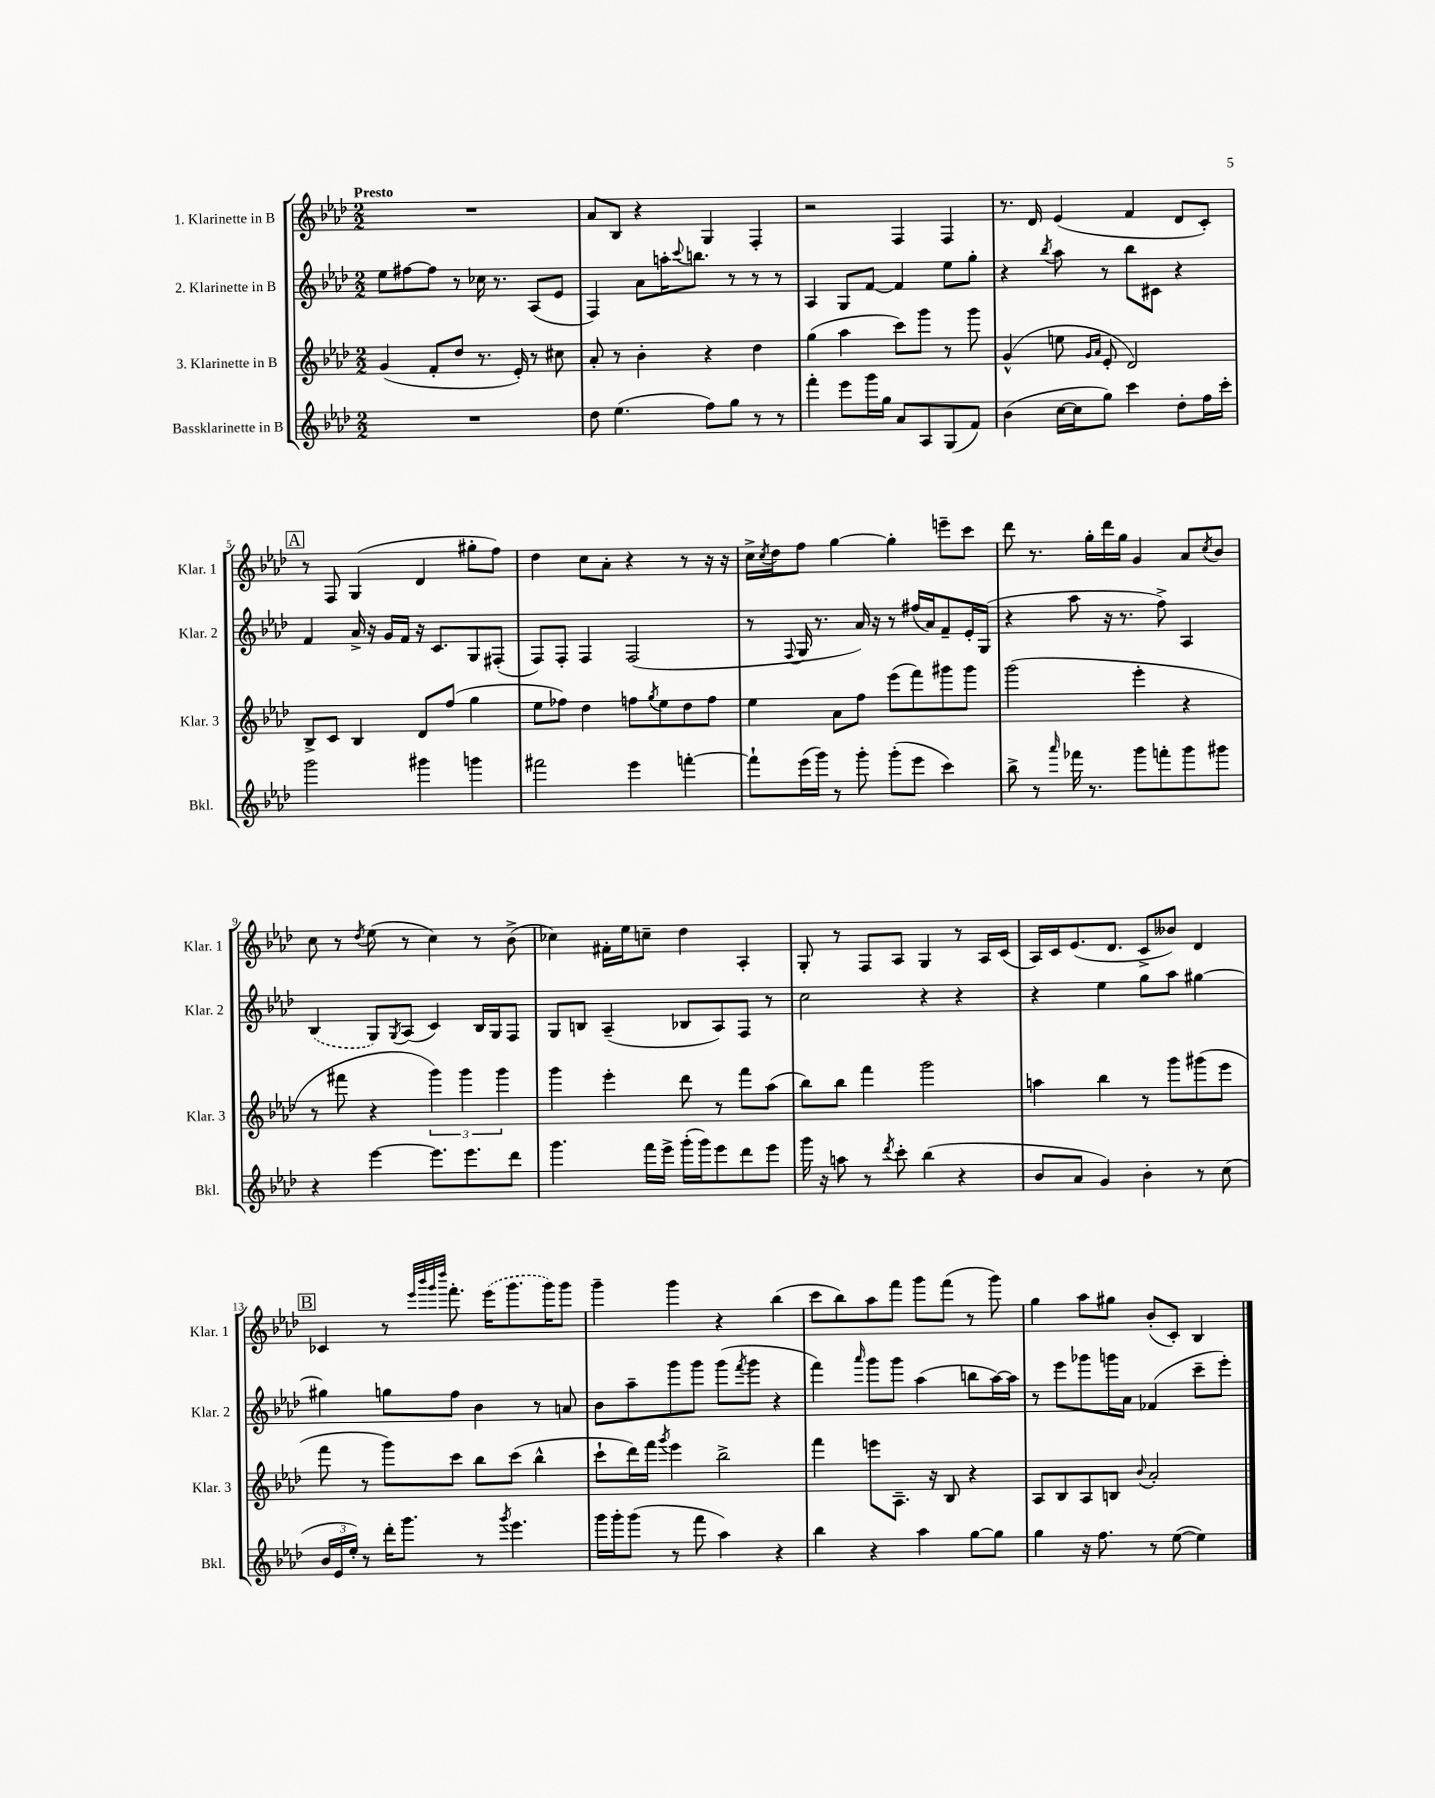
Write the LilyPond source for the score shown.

<<
\new StaffGroup <<
\new Staff = "s0" \with { instrumentName = "1. Klarinette in B" shortInstrumentName = "Klar. 1" } {
    \clef treble \key aes \major \numericTimeSignature \time 2/2 \tempo "Presto"
    R1 |
    aes'8 bes8 r4 g4 f4-. |
    r2 f4 f4 |
    r8. des'16 ees'4( f'4 des'8 c'8-.) |
    \mark \markup { \box "A" } r8 f8 g4( des'4 gis''8-. f''8) |
    des''4 c''8 aes'8-. r4 r8 r16 r16 |
    c''16-> \acciaccatura { c''8 } des''16 f''8 g''4~ g''4-. e'''8-- c'''8 |
    des'''8 r8. g''16-. des'''16 g''16 g'4 aes'8 \acciaccatura { c''8 } bes'8 |
    c''8 r8 \acciaccatura { des''8 } ees''8( r8 c''4) r8 bes'8->( |
    ces''4) fis'16-. ees''16 c''8-- des''4 aes4-. |
    g8-. r8 f8 aes8 g4 r8 aes16 c'16( |
    aes16) c'16 ees'8.( des'8. c'8-> beses'8) des'4 |
    \mark \markup { \box "B" } ces'4 r8 \grace { ees'''32 bes'''32 g'''32 des''''32 } f'''8.-. \once \slurDashed ees'''16( g'''8. g'''16) g'''8 |
    g'''4-- g'''4 r4 bes''4( |
    c'''8 bes''8) aes''8 f'''8 g'''8 f'''8( r8 g'''8) |
    g''4 aes''8 gis''8 bes'8-.( c'8-.) bes4 \bar "|." |
}
\new Staff = "s1" \with { instrumentName = "2. Klarinette in B" shortInstrumentName = "Klar. 2" } {
    \clef treble \key aes \major \numericTimeSignature \time 2/2
    ees''8 fis''8~ fis''8 r8 ces''16 r8. aes8( ees'8 |
    f4) aes'8 a''16-. \appoggiatura { c'''8 } b''8. r8 r8 r8 |
    aes4 g8 f'8~ f'4 ees''8 g''8-. |
    r4 \acciaccatura { bes''8 } aes''8 r8 bes''8 cis'8 r4 |
    \mark \markup { \box "A" } f'4 aes'16-> r16 g'16 f'16 r16 c'8. g8 fis8-.( |
    f8) f8-. f4 f2( |
    r8 \appoggiatura { f8 } g16 r8. aes'16) r16 r8 fis''16( aes'16) f'8-- ees'16-. g16( |
    r4 aes''8 r16 r8. f''8->) aes4 |
    \once \slurDashed bes4( g8) \acciaccatura { g8 } aes8( c'4) bes16 g16 f8 |
    g8 b8 aes4--( bes8 aes8) f8 r8 |
    c''2 r4 r4 |
    r4 ees''4 g''8 aes''8 gis''4~ |
    \mark \markup { \box "B" } gis''4 g''8 f''8 bes'4 r8 a'8 |
    bes'8 aes''8-- g'''8 g'''8 g'''8( \acciaccatura { f'''8 } g'''8 r4 |
    f'''4) \grace { aes'''16 } g'''8 g'''8 aes''4( b''8 aes''16~) aes''16 |
    r8 ees'''8 ges'''8 g'''16 aes'16 fes'4( c'''8-- ees'''8-.) \bar "|." |
}
\new Staff = "s2" \with { instrumentName = "3. Klarinette in B" shortInstrumentName = "Klar. 3" } {
    \clef treble \key aes \major \numericTimeSignature \time 2/2
    g'4( f'8-. des''8 r8. ees'16-.) r8 cis''8 |
    aes'8-. r8 bes'4-. r4 des''4 |
    g''4( aes''4 c'''8) g'''8 r8 g'''8 |
    g'4-^( e''8 \grace { g'16 aes'16 } ees'8-. des'2) |
    \mark \markup { \box "A" } bes8-> c'8 bes4 des'8 f''8( g''4 |
    ees''8 fes''8) des''4 f''8 \acciaccatura { g''8 } ees''8 des''8 f''8 |
    ees''4 aes'8 f''8 ees'''8( f'''8) gis'''8 gis'''8 |
    g'''2( ees'''4-. r4 |
    r8 fis'''8 r4 \tuplet 3/2 { g'''4) g'''4 g'''4 } |
    g'''4 ees'''4-. des'''8 r8 f'''8 aes''8( |
    bes''8) bes''8 f'''4 g'''2 |
    a''4 bes''4 r8 g'''8 gis'''8( ees'''8 |
    \mark \markup { \box "B" } f'''8 r8 g'''8) c'''8 bes''8 c'''8( bes''4-^ |
    c'''8-! des'''16) f'''16 \acciaccatura { g'''8 } ees'''4 bes''2-> |
    f'''4 e'''8 aes8.-- r16 bes8 r4 |
    aes8 bes8 aes8 b8 \appoggiatura { bes'8 } aes'2-. \bar "|." |
}
\new Staff = "s3" \with { instrumentName = "Bassklarinette in B" shortInstrumentName = "Bkl." } {
    \clef treble \key aes \major \numericTimeSignature \time 2/2
    R1 |
    des''8 ees''4.( f''8) g''8 r8 r8 |
    f'''4-. ees'''8 g'''16 g''16 aes'8 aes8 g8( f'8) |
    bes'4( c''16~ c''16 g''8) c'''4 des''8-. f''16 c'''16-. |
    \mark \markup { \box "A" } g'''2 gis'''4 g'''4 |
    fis'''2 ees'''4 f'''4~-. |
    f'''8-! ees'''16( g'''16) r8 g'''8-. g'''8-.( ees'''8 c'''4) |
    bes''8-> r8 \grace { aes'''16 } fes'''16 r8. g'''8 f'''8-. g'''8 gis'''8 |
    r4 ees'''4~ ees'''8. ees'''8. des'''8 |
    g'''4. f'''16 ees'''16-> g'''16-.( g'''16) ees'''8 des'''8 ees'''8 |
    g'''16 r16 a''8 r8 \acciaccatura { des'''8 } c'''8-. bes''4( r4 |
    bes'8 aes'8 g'4) bes'4-. r8 c''8( |
    \mark \markup { \box "B" } \tuplet 3/2 { bes'16 ees'16 ees''16-.) } r8 des'''16-. g'''8. r8 \acciaccatura { g'''8 } ees'''4. |
    g'''16 g'''16-. g'''8( r8 f'''8 aes''4) r4 |
    bes''4 r4 aes''4 g''8~ g''8 |
    g''4 r16 f''8. r8 ees''8~( ees''4) \bar "|." |
}
>>
>>
